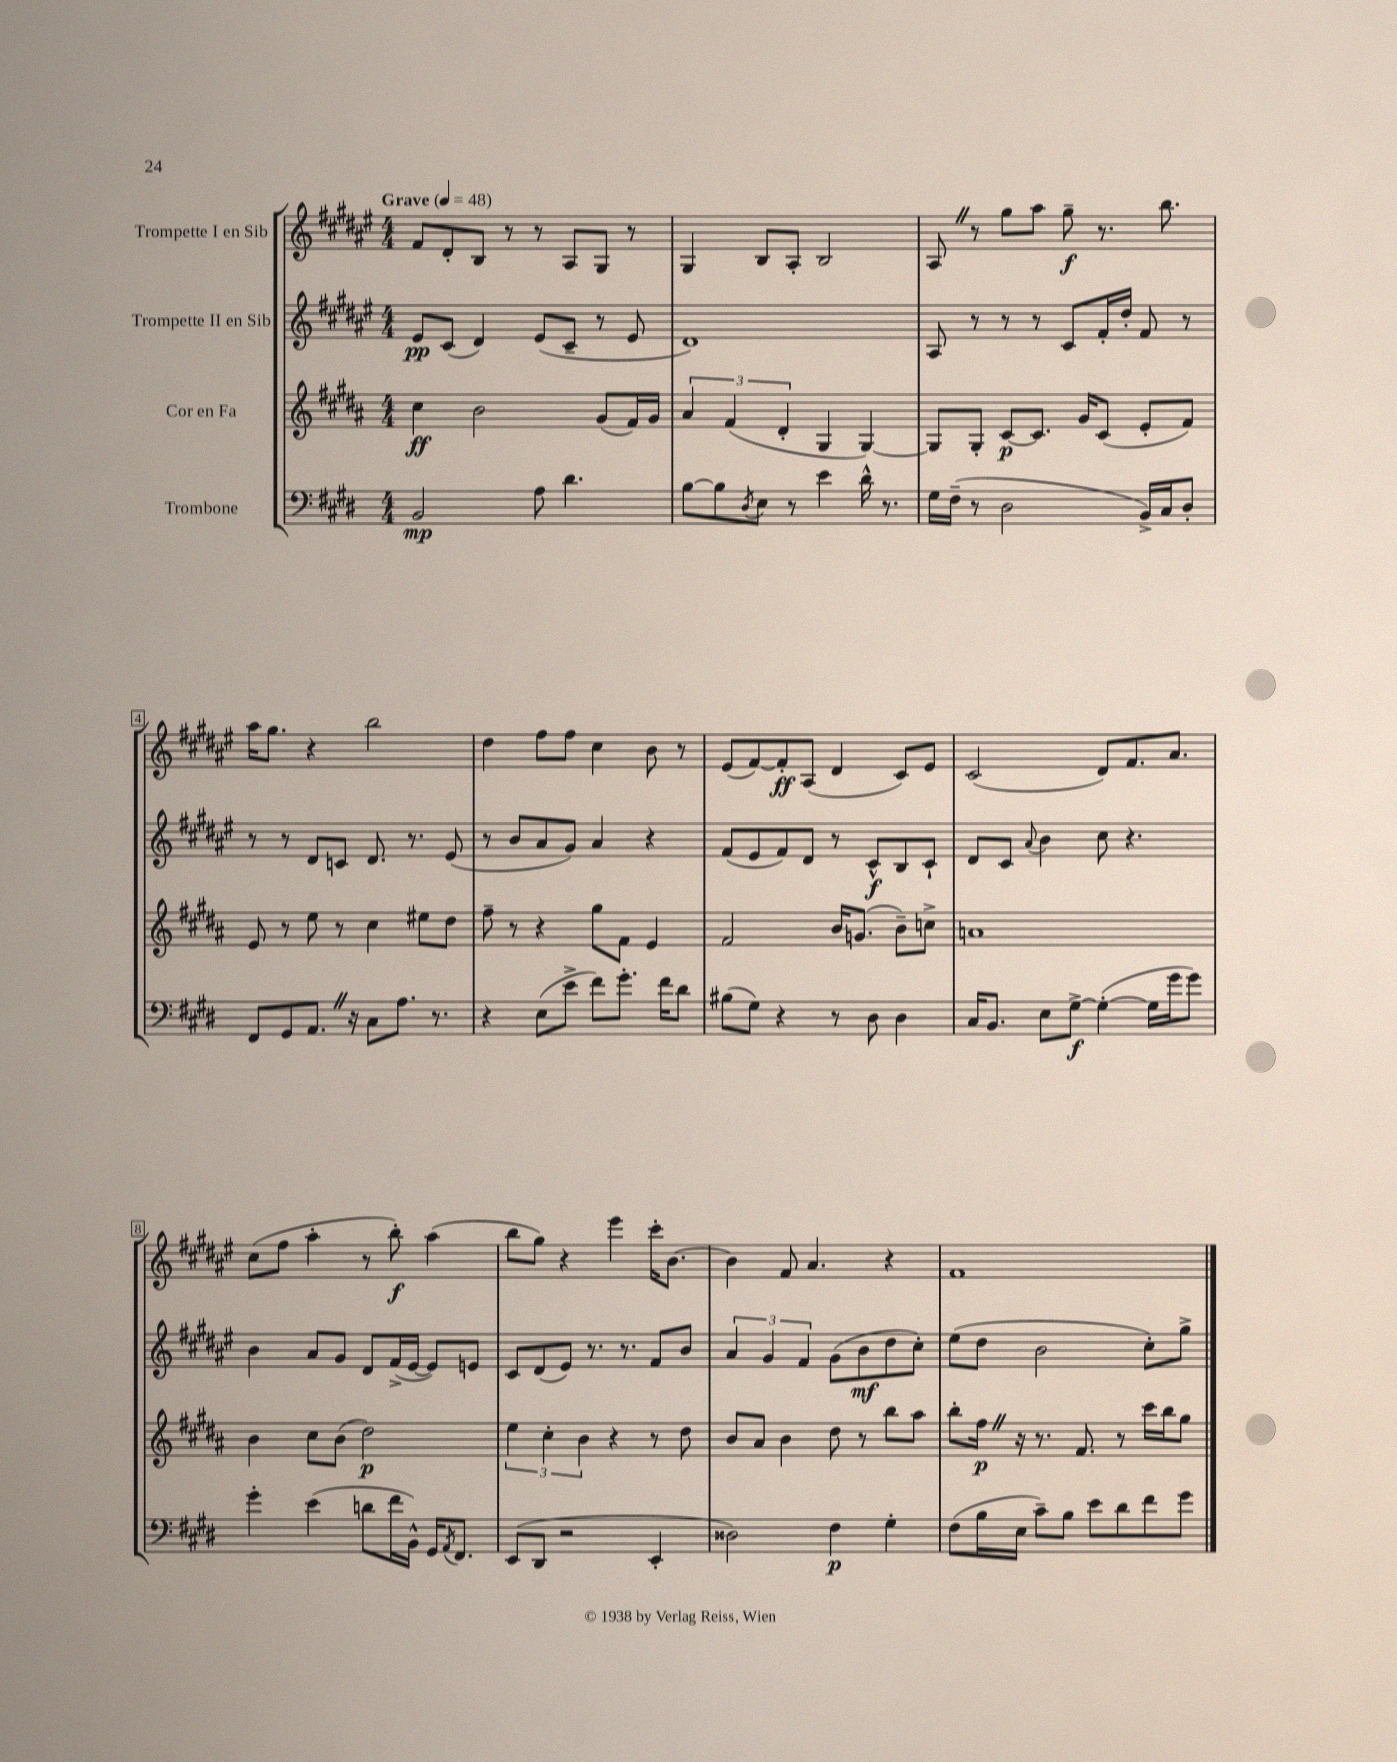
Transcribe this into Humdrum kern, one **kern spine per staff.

**kern	**kern	**kern	**kern
*staff4	*staff3	*staff2	*staff1
*clefF4	*clefG2	*clefG2	*clefG2
*k[f#c#g#d#]	*k[f#c#g#d#a#]	*k[f#c#g#d#a#e#]	*k[f#c#g#d#a#e#]
*M4/4	*M4/4	*M4/4	*M4/4
*MM48	*MM48	*MM48	*MM48
2BB	4cc#	8e#	8f#
.	.	(8c#	8d#'
.	2b	4d#)	8B
.	.	.	8r
8A	.	(8e#	8r
4.d#	.	8c#~	8A#
.	(8g#	8r	8G#
.	16f#)	8e#	8r
.	16g#	.	.
=	=	=	=
[8B	6a#	1d#)	4G#
8B]	.	.	.
.	(6f#	.	.
8qD#	.	.	.
8E	.	.	8B
.	6d#'	.	.
8r	.	.	8A#'
4e	4G#	.	2B
16d#^^	[4G#)	.	.
8.r	.	.	.
=	=	=	=
16G#	8G#]	8A#	8A#
(16F#~	.	.	.
8r	8G#'	8r	8r
2D#	[8c#	8r	8gg#
.	8.c#]	8r	8aa#
.	.	8c#	8gg#~
.	16g#	.	.
.	(8c#	16f#'	8.r
.	.	16dd#'	.
16BB^)	8e'	8f#	.
16C#	.	.	8.bb
8D#'	8f#)	8r	.
=	=	=	=
8FF#	8e	8r	16aa#
.	.	.	8.gg#
8GG#	8r	8r	.
8.AA	8ee	8d#	4r
.	8r	8c	.
16r	.	.	.
8C#	4cc#	8.d#	2bb
8.A	.	.	.
.	.	8.r	.
.	8ee#	.	.
8.r	.	.	.
.	8dd#	(8e#	.
=	=	=	=
4r	8ff#~	8r	4dd#
.	8r	8b	.
(8E	4r	8a#	8ff#
8e^	.	8g#)	8ff#
8f#)	8gg#	4a#	4cc#
8.g#'	8f#	.	.
.	4e	4r	8b
16f#	.	.	.
8d#	.	.	8r
=	=	=	=
(8B#	2f#	(8f#	(8e#
8G#)	.	8e#	[8f#)
4r	.	8f#)	8f#']
.	.	8d#	(8A#
8r	16b	8r	4d#
.	(8.g	.	.
8D#	.	8c#^^	.
4D#	8b~)	8B	8c#)
.	8cc^	8c#`	8e#
=	=	=	=
16C#	1a	8d#	(2c#
8.BB	.	.	.
.	.	8c#	.
.	.	8qqa#	.
8E	.	4b	.
[8G#^	.	.	.
(4G#'_	.	8cc#	8d#)
.	.	4.r	8.f#
16G#]	.	.	.
16g#	.	.	8.a#
8g#)	.	.	.
=	=	=	=
4g#'	4b	4b	(8cc#
.	.	.	8ff#
(4e	8cc#	8a#	4aa#'
.	(8b	8g#	.
8d	2dd#)	8d#	8r
16f#	.	(16f#^	8bb')
16BB^^)	.	[16e#	.
16GG#	.	8e#])	(4aa#
8qAA	.	.	.
8.FF#	.	.	.
.	.	8e	.
=	=	=	=
(8EE	6ee	8c#	8bb
8DD#	.	(8d#	8gg#)
.	6cc#'	.	.
2r	.	8e#)	4r
.	6b	.	.
.	.	8.r	.
.	4r	.	4eee#
.	.	8.r	.
4EE'	8r	8f#	16ccc#'
.	.	.	[8.b
.	8dd#	8b	.
=	=	=	=
2D##)	8b	6a#	4b]
.	8a#	.	.
.	.	6g#	.
.	4b	.	8f#
.	.	6f#	.
.	.	.	4.a#
4F#	8dd#	(8g#	.
.	8r	8b	.
4G#'	8bb	8dd#	4r
.	8aa#	8cc#')	.
=	=	=	=
(8F#	8bb'	(8ee#	1f#
16B	16ff#	8dd#	.
16E	16r	.	.
8c#~)	8.r	2b	.
8B	.	.	.
.	8.f#	.	.
8e	.	.	.
8d#	8r	.	.
8f#	16ccc#	8cc#')	.
.	16bb	.	.
8g#	8gg#	8gg#^	.
==	==	==	==
*-	*-	*-	*-
